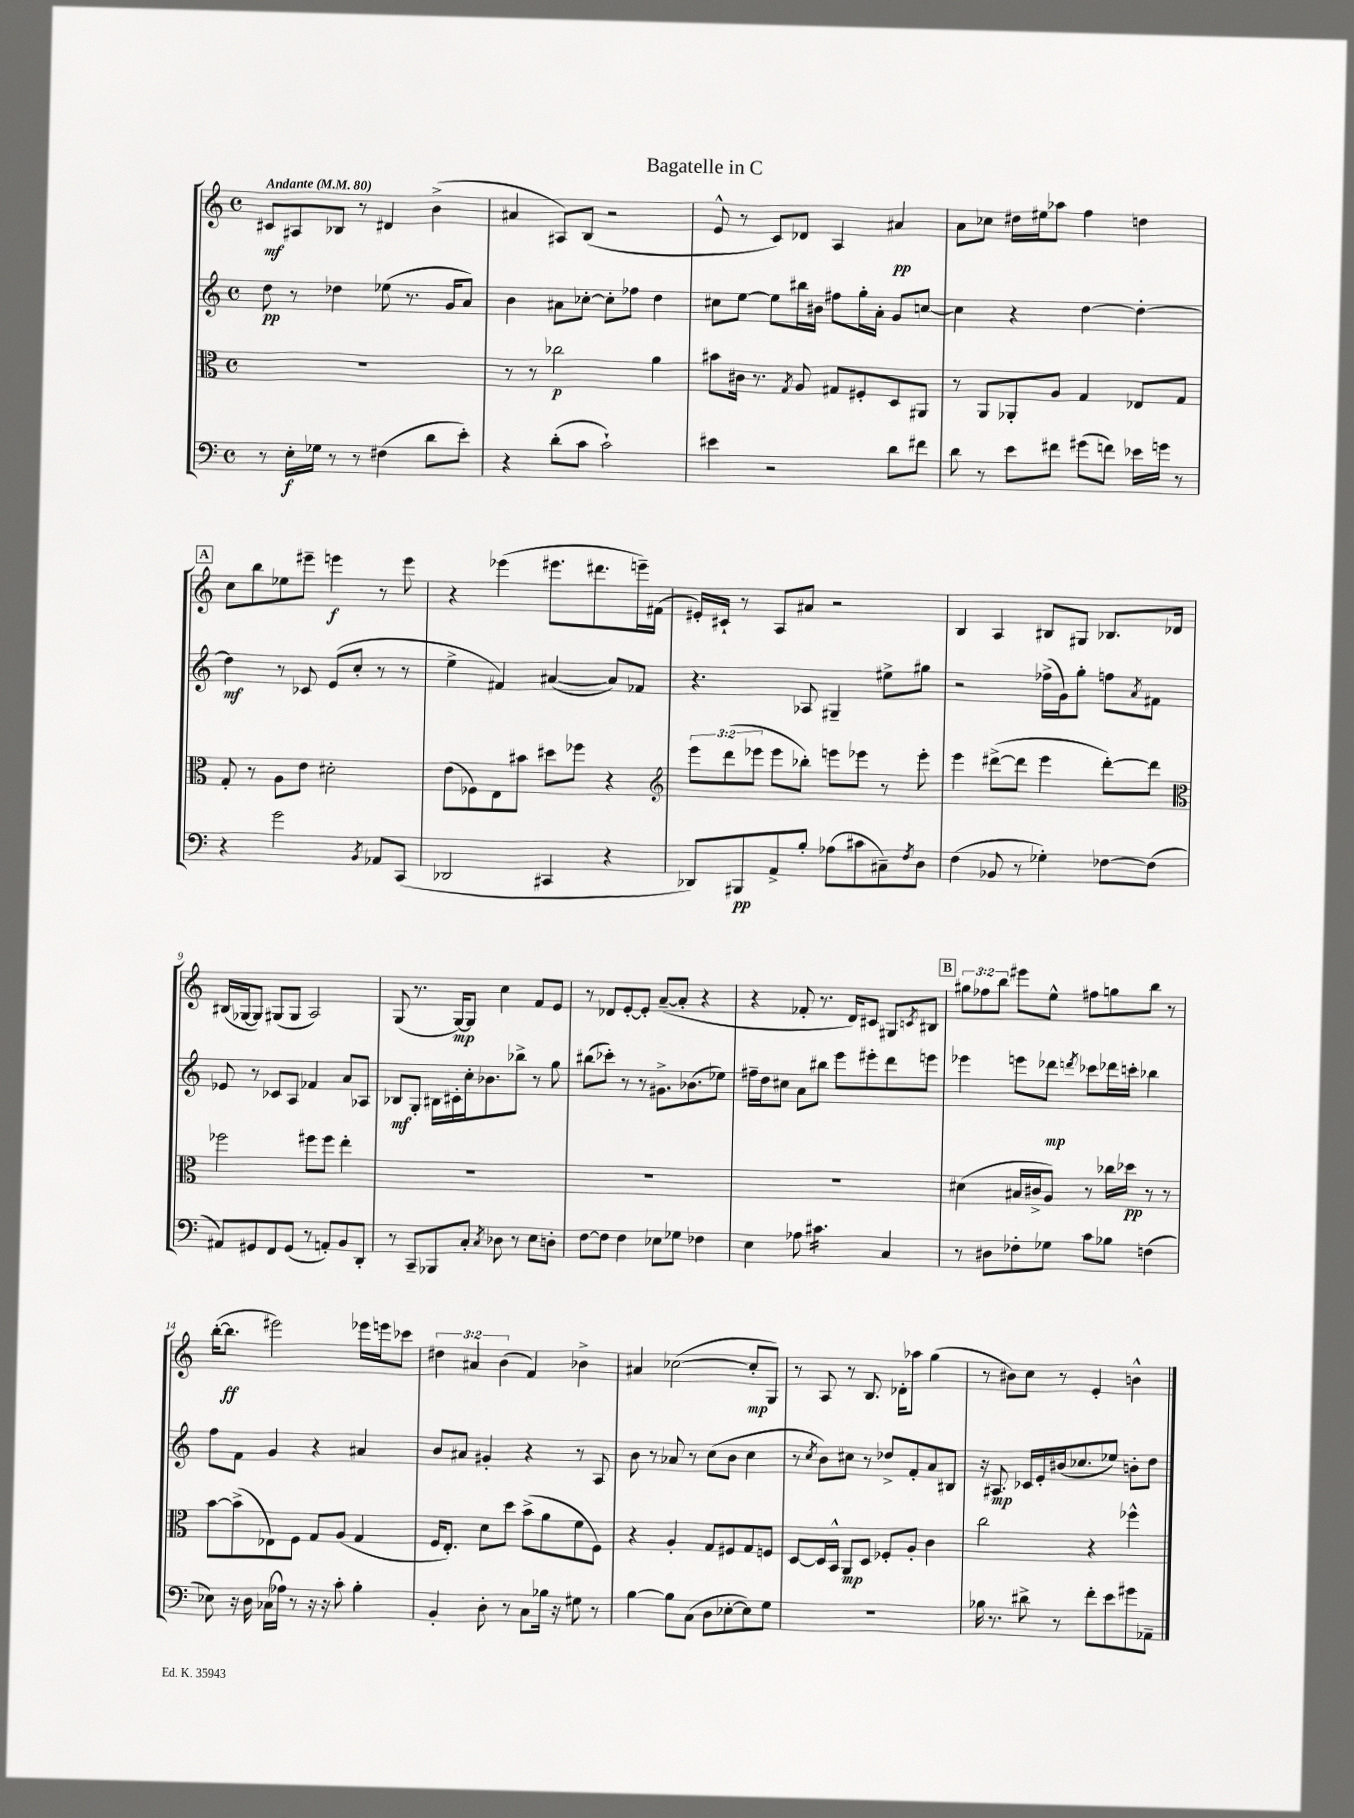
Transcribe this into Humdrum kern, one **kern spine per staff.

**kern	**kern	**kern	**kern
*staff4	*staff3	*staff2	*staff1
*clefF4	*clefC3	*clefG2	*clefG2
*k[]	*k[]	*k[]	*k[]
*M4/4	*M4/4	*M4/4	*M4/4
*met(c)	*met(c)	*met(c)	*met(c)
*MM80	*MM80	*MM80	*MM80
8r	1r	8dd\	8c#/L
16E'\LL	.	8r	8A#/
16G-\JJ	.	.	.
8r	.	4dd-\	8B-/J
8r	.	.	8r
(4F#\	.	(8ee-\	4d#/
.	.	8.r	.
8d\L	.	.	(4b^\
.	.	16g/LK	.
8e'\J)	.	8a/J)	.
=	=	=	=
4r	8r	4b\	4a#/
.	8r	.	.
(8d'\L	2cc-\	8a#\L	8A#/L)
8c\J	.	[8cc-'\J	(8B/J
2c`\)	.	8cc-'\]L	2r
.	.	8ff-\J	.
.	4a\	4dd\	.
=	=	=	=
4e#\	8b#\L	8cc#\L	8e^^/
.	16c#\Jk	[8ee\J	8r
.	8.r	.	.
2r	.	8ee\]L	8c/L)
.	8qG/	.	.
.	8A/	16bb#\L	8d-/J
.	.	16b#\JJ	.
.	8G#/L	8ff#\L	4A/
.	8F#'/	16gg'\L	.
.	.	16a'\JJ	.
8d\L	8D/	8g/L	4a#/
8f#\J	8AA#/J	[8cc/J	.
=	=	=	=
8d\	8r	4cc\]	8a\L
8r	8AA/L	.	8cc-\J
8e\L	8AA-'/	4r	16dd#\LL
.	.	.	16ee#\J
8f#\J	8A/J	.	8aa-\J
(8g#\L	4G/	[4dd\	4ff\
8f\J)	.	.	.
16e-\LL	8E-/L	4dd'\_	4dd\
16g\JJ	.	.	.
8r	8G/J	.	.
=	=	=	=
4r	8G'/	4dd\]	8cc\L
.	8r	.	8bb\
2g\	8A\L	8r	8ee-\
.	8e\J	8c-/	8eee#~\J
.	2d#'\	(8e/L	4eee\
.	.	8cc'/J	.
8qBB/	.	.	.
8AA-/L	.	8r	8r
(8CC/J	.	8r	8eee\
=	=	=	=
2DD-/	(8e\L	4ee^\	4r
.	8F-\)	.	.
.	8E\	4f#/)	(4eee-\
.	8b#\J	.	.
4CC#/	8dd#\L	([4a#/	8.eee#\L
.	8ff-\J	.	.
.	.	.	8.ddd#\
4r	4r	8a#/]L)	.
.	.	8f-/J	16eee~\L)
.	.	.	(16f#\JJ
=	=	=	=
*	*clefG2	*	*
8DD-/L)	12eee\L	4.r	16e#'/LL)
.	.	.	16c#`/JJ
.	(12ddd\	.	.
8BBB#/	.	.	8r
.	12eee-\J	.	.
8AA^/	8eee-\L	.	8A/L
8B'/J	8bb-'\J)	8A-/	8a#/J
(8A-\L	8eee\L	4G#~/	2r
8c#\	8eee-\J	.	.
8C#~\)	8r	8ee#^\L	.
8qF/	.	.	.
8D\J	8eee-'\	8gg#\J	.
=	=	=	=
(4F\	4eee\	2r	4B/
8BB-/	([8ddd#^\L	.	4A/
8r	8ddd#\]J	.	.
4G-'\)	4eee\	(16ff-^\LL	8B#/L
.	.	16g\J)	.
.	.	8gg'\J	8G#/J
[8F-\L	[8ddd#'\L)	8ff\L	8.B-/L
.	.	8qa/	.
(8F-\]J	8ddd#\]J	8f#\J	.
.	.	.	16d-/Jk
=	=	=	=
*	*clefC3	*	*
8AA#/L)	2ff-\	8e-/	(16B#/LL
.	.	.	[16G-/J
8GG#/	.	8r	8G-/]J)
8FF/	.	8c-/L	(8G#/L
(8GG#/J	.	8A/J	8G#/J
8r	8ff#\L	4f-/	2A/)
8AA'/L)	8ff#\J	.	.
8BB/	4ee'\	8a/L	.
8DD'/J	.	8A-/J	.
=	=	=	=
8r	1r	8B-/L	(8G/
8CC~/L	.	8G'/J	8.r
8BBB-/	.	16B#\LL	.
.	.	16c#'\	[16G/LK)
8C'/J	.	16cc'\J	8G/]J
.	.	8.b-\	.
8qC/	.	.	.
8D-\	.	.	4cc\
8r	.	8bb-^\J	.
8E\L	.	8r	8f/L
8D'\J	.	8gg\	8e/J
=	=	=	=
[8F\L	1r	(8bb#\L	8r
8F\]J	.	8ccc-'\J)	8d-/L
4F\	.	8r	[8e'/
.	.	8r	8e'/]J
8E-\L	.	8.g#^\L	([8a~/L
8G-\J	.	.	8a'/]J
.	.	(8.b-\	.
4F-\	.	.	4r
.	.	8ee-\J)	.
=	=	=	=
4E\	1r	16ff#~\LL	4r
.	.	16dd\J	.
.	.	8cc#\J	.
8A-\	.	8a\L	8f-'/
4.c#\	.	8bb#\J	8.r
.	.	8eee\L	.
.	.	.	16d/LK)
.	.	8eee#'\	8c#/J
4C/	.	8ddd\	8G#/L
.	.	.	8qc/
.	.	8eee\J	8B#/J
=	=	=	=
8r	(4d#\	4eee-\	12gg#\L
.	.	.	12ff-\
8D#\L	.	.	.
.	.	.	12bb\J
8F-'\	16B#/LL	8eee\L	8eee#\L
.	16c#^/J	.	.
8G-\J	8A/J)	8ddd-\J	8ee^^\J
.	.	8qddd/	.
8c\L	8r	8ccc-\L	8ff#\L
8B-\J	16cc-\LL	16ddd-\L	8gg\
.	16dd-\JJ	16ccc'\JJ	.
(4F\	8r	4bb-\	8bb\J
.	8r	.	8r
=	=	=	=
8E-\)	[8b\L	8ff\L	([16bb'\LK
.	.	.	8.bb\]J
16r	(8b^\]	8f\J	.
16D\	.	.	.
(16C-\LL	8E-\)	4g/	2eee#\)
16A-\JJ)	.	.	.
8r	8F\J	.	.
16r	8G/L	4r	.
16r	.	.	.
8c'\	(8A/J	.	.
4B'\	4G/	4a#/	16eee-\LL
.	.	.	16eee\J
.	.	.	8ccc-\J
=	=	=	=
4BB'/	16F/LK	8b/L	6dd#\
.	8.E'/J)	.	.
.	.	8a#/J	.
.	.	.	6a#/
8D'\	8d\L	4g#'/	.
.	.	.	(6b\
8r	8dd\J	.	.
8C\L	(8b^\L	4r	4f/)
16B-\Jk	8a\	.	.
16r	.	.	.
8G#\	8f\	8r	4b-^\
8r	8F\J)	8A/	.
=	=	=	=
[4B\	4r	8b\	4a#/
.	.	8r	.
8B\]L	4A'/	8a-/	([2cc-\
(8C\J	.	8r	.
8D\L	8G/L	(8cc\L	.
[8E-'\	8F#/	8b\J	.
8E-\])	8G/	4cc\	8cc-'/]L
8G\J	8F/J	.	8G/J)
=	=	=	=
1r	[8D/L	8r	8r
.	.	8qcc/	.
.	16D/]L	8b\L)	8A/
.	16BB^^/JJ	.	.
.	8AA/L	8cc#\J	8r
.	8D/J	8r	8.B/
.	8F-'/L	8dd-^/L	.
.	.	.	16d-'\LK
.	8A'/J	8f'/	8aa-\J
.	4c\	8a/	(4gg\
.	.	8B#/J	.
=	=	=	=
16B-\	2cc\	16r	8r
8.r	.	8.A#/	.
.	.	.	8b#\L)
8d#^\	.	16c-/LL	8cc\J
.	.	16e'/	.
8r	.	(16b#/J	8r
.	.	8.cc-/	.
8f'\L	4r	.	4e'/
8e\	.	8ee-/J)	.
8g#\	4ff-^^\	8b'\L	4b^^\
8AA-~\J	.	8dd\J	.
==	==	==	==
*-	*-	*-	*-
